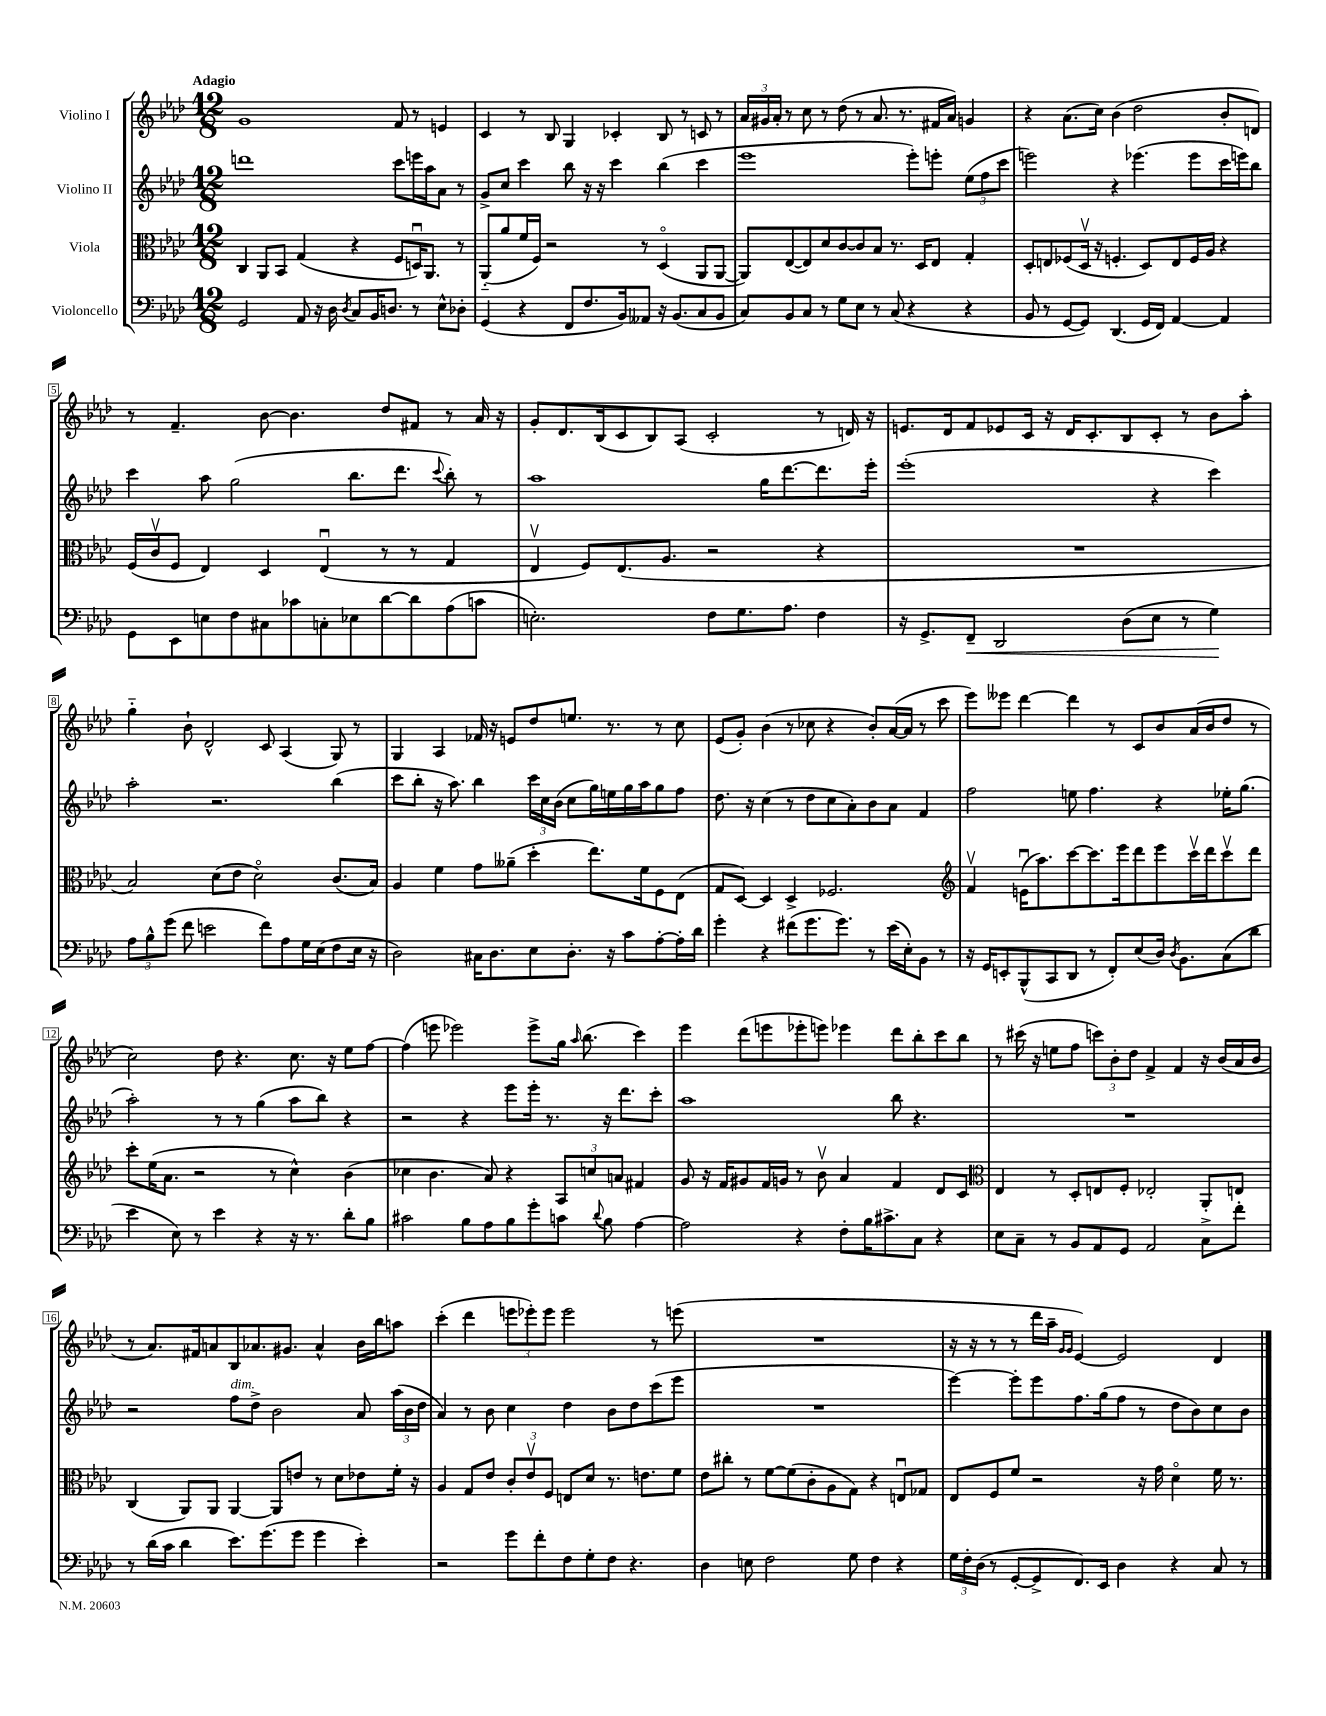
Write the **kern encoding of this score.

**kern	**kern	**kern	**kern
*staff4	*staff3	*staff2	*staff1
*clefF4	*clefC3	*clefG2	*clefG2
*k[b-e-a-d-]	*k[b-e-a-d-]	*k[b-e-a-d-]	*k[b-e-a-d-]
*M12/8	*M12/8	*M12/8	*M12/8
2GG	4C	1ddd	1g
.	8AA-	.	.
.	8BB-	.	.
8AA-	(4G	.	.
16r	.	.	.
16D-	.	.	.
8qD-	.	.	.
8C	4r	.	.
16BB-	.	.	.
8.D	.	.	.
.	8F	8ccc	8f
8r	16Du)	16eee	8r
.	8.AA-	16aa-	.
8E-^^	.	8a-	4e
8D-'	8r	8r	.
=	=	=	=
(4GG	(8AA-'~	8g^	4c
.	8a-	8cc	.
4r	16f	4ccc	8r
.	16F)	.	.
.	2r	.	8B-
8FF	.	8bb-	4G
8.F	.	16r	.
.	.	16r	.
.	.	4ccc	4c-'
16BB-)	.	.	.
8AA--	8r	.	.
16r	(4D-o	(4bb-	8B-
(8.BB-	.	.	.
.	.	.	8r
8C	8AA-	4ccc	8c
8BB-	[8AA-	.	8r
=	=	=	=
8C)	8AA-])	1eee-	24a-
.	.	.	24g#
.	.	.	24a-'
8BB-	([8E-	.	8r
8C	8E-])	.	8cc
8r	8d-	.	8r
8G	[8c	.	(8dd-
8E-	8c]	.	8r
8r	8B-	.	8.a-
(8C	8.r	.	.
.	.	.	8.r
4r	.	8eee-')	.
.	16D-	.	.
.	8E-	8eee'	16f#
.	.	.	16a-)
4r	4G'	(12ee-	4g
.	.	12ff	.
.	.	12ccc	.
=	=	=	=
8BB-	8D-'	2eee)	4r
8r	8E	.	.
[8GG	(8F-	.	(8.a-
8GG])	16D-v	.	.
.	16r	.	16cc)
(4.DD-	4.F'	4r	(4b-
.	.	(4.eee-	2dd-
16GG	8D-)	.	.
16FF)	.	.	.
[4AA-	8E	.	.
.	16F	8eee-	.
.	16A-	.	.
4AA-]	4r	16ccc	8b-'
.	.	16eee)	.
.	.	8bb-	8d)
=	=	=	=
8GG	(16F	4ccc	8r
.	16cv	.	.
8EE-	8F	.	4.f~
8E	4E-)	8aa-	.
8F	.	(2gg	.
8C#	4D-	.	[8b-
8c-	.	.	4.b-]
8C'	(4E-u	.	.
8E-	.	8.bb-	.
[8d-	8r	.	8dd-
.	.	8.ddd-	.
8d-]	8r	.	8f#
.	.	8qqccc	.
(8A-	4G	8bb-')	8r
8c	.	8r	16a-
.	.	.	16r
=	=	=	=
2.E')	4E-v	1aa-	8g'
.	.	.	8.d-
.	8F)	.	.
.	.	.	(16B-
.	(8.E-	.	8c
.	.	.	8B-)
.	8.A-	.	.
.	.	.	(8A-
8F	2r	.	2c'
8.G	.	.	.
.	.	16gg	.
8.A-	.	[8.ddd-	.
4F	4r	8.ddd-]	8r
.	.	.	16d)
.	.	16eee-'	16r
=	=	=	=
16r	1.r	(1eee-'	8.e
8.GG^	.	.	.
.	.	.	16d-
8FF~	.	.	8f
2DD-	.	.	8e-
.	.	.	16c
.	.	.	16r
.	.	.	16d-
.	.	.	8.c'
(8D-	.	.	8B-
8E-	.	4r	8c'
8r	.	.	8r
4G)	.	4ccc)	8b-
.	.	.	8aa-'
=	=	=	=
12A-	2B-)	2aa-'	4gg'~
12B-^^	.	.	.
(12g	.	.	.
8f	.	.	8b-`
2e	.	.	2d-^^
.	(8d-	2.r	.
.	8e-	.	.
.	2d-o)	.	.
8f)	.	.	8c
8A-	.	.	(4A-
16G	.	.	.
(16E-	.	.	.
8F	(8.c	(4bb-	8G)
16E-	.	.	8r
16r	16B-)	.	.
=	=	=	=
2D-)	4A-	8ccc	4G
.	.	8bb-'	.
.	4f	16r	4A-
.	.	8.aa-)	.
16C#	8g	4bb-	16f-
8.D-	.	.	16r
.	(8a--~	.	8e
8E-	4dd-'	24ccc	8dd-
.	.	24cc	.
.	.	(24b-	.
8.D-'	.	8cc	8.ee
.	8.ee-)	16gg)	.
16r	.	16ee	8.r
8c	.	16gg	.
.	16f	16aa-	.
[8A-'	8F	8gg	8r
16A-']	(8E-	8ff	8cc
16d-	.	.	.
=	=	=	=
4g'	8G	8.dd-	(8e-
.	[8D-)	.	8g')
.	.	16r	.
4r	4D-]	(4cc	(4b-
(8f#	4D-^	8r	8r
8.g	.	8dd-	8cc-
.	2.F-	8cc	4r
8.g)	.	.	.
.	.	8a-')	.
8r	.	8b-	8b-')
(16e-	.	8a-	([16a-
16E-')	.	.	16a-]
8BB-	.	4f	8r
8r	.	.	8ccc
=	=	=	=
*	*clefG2	*	*
16r	4fv	2ff	8eee-)
16GG	.	.	.
8EE'	.	.	8eee--
(8BBB-^^	(16eu	.	[4ddd-
.	8.aa-)	.	.
8CC	.	.	.
8DD-	[8ccc	8ee	4ddd-]
8r	8.ccc]	4.ff	.
8FF')	.	.	8r
.	16eee-	.	.
(8E-	8ddd-	.	8c
16D-)	8eee-	4r	8b-
8qD-	.	.	.
8.BB-	.	.	.
.	16cccv	.	(16a-
.	16ddd-	.	16b-
(8C	8cccv	16ee-'	8dd-
.	.	(8.gg	.
8d-	8ddd-	.	8r
=	=	=	=
4e-	8ccc'	2aa-')	2cc)
.	(16ee-	.	.
.	8.a-	.	.
8E-)	.	.	.
8r	2r	.	.
4e-	.	8r	8dd-
.	.	8r	4.r
4r	.	(4gg	.
.	8r	.	.
16r	4cc^^)	8aa-	8.cc
8.r	.	.	.
.	.	8bb-)	.
.	.	.	16r
8d-'	(4b-	4r	8ee-
8B-	.	.	[8ff
=	=	=	=
2c#	4cc-	2r	(4ff]
.	4.b-	.	8eee
.	.	.	2eee-)
8B-	.	4r	.
8A-	8a-)	.	.
8B-	4r	8eee-	.
8g'	.	16eee-'	8eee-^
.	.	8.r	.
8c	12A-	.	16gg
.	.	.	16qqaa-
.	.	.	(8.bb-
.	12cc	.	.
8qqd-	.	.	.
8B-	.	16r	.
.	12a	.	.
.	.	8.ddd-	.
[4A-	4f#	.	4ccc)
.	.	8ccc'	.
=	=	=	=
2A-]	8g	1aa-	4eee-
.	16r	.	.
.	16f	.	.
.	8g#	.	(8ddd-
.	16f	.	8eee
.	16g	.	.
4r	8r	.	8eee-'
.	8b-v	.	8eee)
8F'	4a-	.	4eee-
16B-	.	.	.
8.c#^	.	.	.
.	4f	8bb-	8ddd-
8C	.	4.r	8bb-'
4r	8d-	.	8ccc
.	8c	.	8bb-
=	=	=	=
*	*clefC3	*	*
8E-	4E-	1.r	8r
8C~	.	.	(16ccc#
.	.	.	16r
8r	8r	.	8ee
8BB-	8D-'	.	8ff
8AA-	8E	.	12ccc)
.	.	.	12b-'
8GG	8F'	.	.
.	.	.	12dd-
2AA-	2E-'	.	4f^
.	.	.	4f
8C^	8AA-'	.	16r
.	.	.	(16b-
8f'	8E	.	16a-
.	.	.	16b-
=	=	=	=
8r	(4C	2r	8r
(16d-	.	.	8.a-)
16c	.	.	.
4d-	8AA-)	.	.
.	.	.	16f#
.	8AA-	.	8a
8.e-)	[4AA-	8ff	8B-
.	.	8dd-^	8.a-
(8.g	.	.	.
.	8AA-]	2b-	.
.	.	.	8.g#
8g	8e	.	.
4g	8r	.	4a-^^
.	8d-	.	.
4e-')	8e-	8a-	16b-
.	.	.	16bb-
.	16f'	(24aa-	8aa
.	.	24b-	.
.	16r	.	.
.	.	24dd-	.
=	=	=	=
2r	4A-	4a-)	(4ccc'
.	8G	8r	4ddd-
.	8e-	8b-	.
8g	12c'	4cc	12eee
.	12e-v	.	12eee-')
8f'	.	.	.
.	12F	.	12eee-
8F	8E	4dd-	2eee-
8G'	8d-	.	.
8F	8.r	8b-	.
4.r	.	8dd-	.
.	8.e	.	.
.	.	(8ccc	8r
.	8f	8eee-	(8eee
=	=	=	=
4D-	8e-	1.r	1.r
.	8cc#'	.	.
8E	8r	.	.
2F	[8f	.	.
.	(8f]	.	.
.	8c'	.	.
.	8A-	.	.
8G	8G)	.	.
4F	4r	.	.
4r	8Eu	.	.
.	8G-	.	.
=	=	=	=
24G	8E-	[4eee-)	16r
24F'	.	.	.
.	.	.	16r
(24D-	.	.	.
8r	8F	.	8r
[8GG'	8f	8eee-']	8r
8GG^]	2r	8eee-	16ddd-
.	.	.	16aa-~
.	.	.	16qqg
.	.	.	16qqg
8.FF)	.	8.ff	[4e-)
16EE-	.	(16gg	.
4D-	.	8ff	2e-]
.	16r	8r	.
.	16g	.	.
4r	4d-o	8dd-	.
.	.	8b-)	.
8C	16f	8cc	4d-
.	8.r	.	.
8r	.	8b-	.
==	==	==	==
*-	*-	*-	*-
